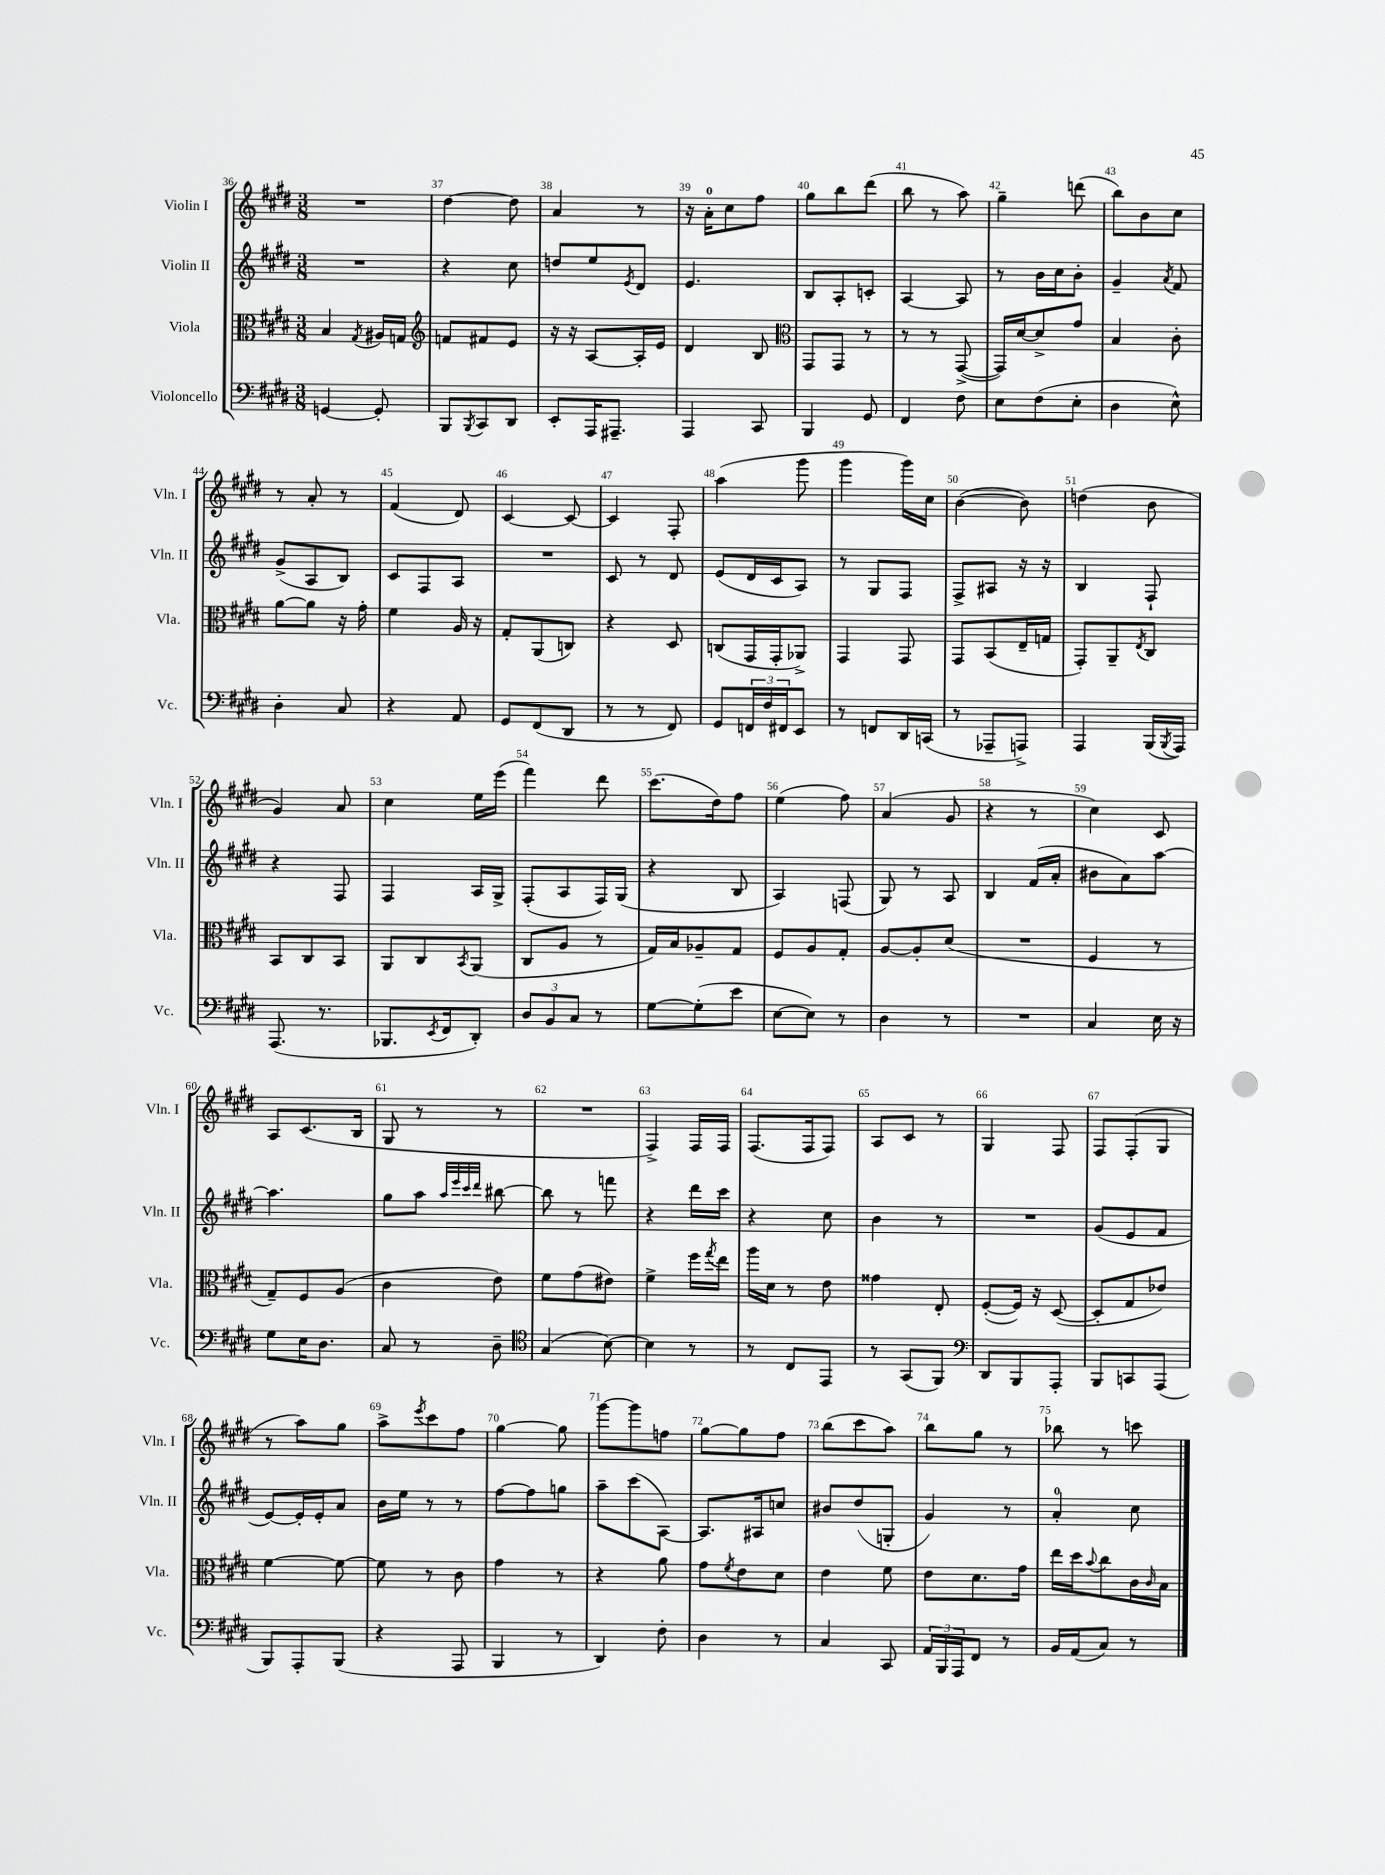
<<
\new StaffGroup <<
\new Staff = "s0" \with { instrumentName = "Violin I" shortInstrumentName = "Vln. I" } {
    \clef treble \key e \major \numericTimeSignature \time 3/8
    R4. |
    dis''4~ dis''8 |
    a'4 r8 |
    r16 a'16-0-. cis''8 fis''8 |
    gis''8 b''8 dis'''8( |
    b''8 r8 a''8) |
    gis''4-- d'''8( |
    b''8) b'8 cis''8 |
    r8 a'8-. r8 |
    fis'4( dis'8) |
    cis'4~ cis'8~ |
    cis'4 fis8-. |
    a''4( gis'''8 |
    gis'''4 gis'''16) cis''16 |
    b'4~( b'8) |
    d''4( b'8 |
    gis'4) a'8 |
    cis''4 e''16 e'''16( |
    fis'''4) dis'''8 |
    cis'''8.( dis''16) fis''8 |
    e''4( fis''8) |
    a'4( gis'8 |
    r4 r8 |
    cis''4) cis'8 |
    a8 cis'8.( b16 |
    gis8 r8 r8 |
    R4. |
    fis4->) fis16 fis16 |
    fis8.( fis16 fis8) |
    a8 cis'8 r8 |
    gis4 fis8 |
    fis8 fis8-.( gis8 |
    r8 a''8) gis''8 |
    a''8-> \acciaccatura { e'''8 } cis'''8 fis''8 |
    gis''4~ gis''8 |
    gis'''8~ gis'''8 f''8 |
    gis''8~ gis''8 fis''8 |
    b''8( cis'''8 a''8) |
    b''8 gis''8 r8 |
    bes''8 r8 c'''8 \bar "|." |
}
\new Staff = "s1" \with { instrumentName = "Violin II" shortInstrumentName = "Vln. II" } {
    \clef treble \key e \major \numericTimeSignature \time 3/8
    R4. |
    r4 cis''8 |
    d''8 e''8 \acciaccatura { e'8 } dis'8 |
    e'4. |
    b8 a8-. c'8-. |
    a4~ a8 |
    r8 b'16 cis''16 b'8-. |
    gis'4-- \acciaccatura { a'8 } fis'8 |
    gis'8->( a8 b8) |
    cis'8 fis8 a8 |
    R4. |
    cis'8 r8 dis'8 |
    e'8( dis'16 cis'16 a8) |
    r8 gis8 fis8 |
    fis8-> ais8 r16 r16 |
    b4 fis8-! |
    r4 fis8 |
    fis4 a16 gis16-> |
    fis8-.( a8 fis16) gis16( |
    r4 b8 |
    a4) f8( |
    gis8) r8 a8 |
    b4 fis'16( a'16-. |
    bis'8 a'8) a''8~ |
    a''4. |
    gis''8 a''8 \grace { a''32 e'''32 cis'''32 dis'''32 } bis''8~ |
    bis''8 r8 f'''8 |
    r4 dis'''16 cis'''16 |
    r4 cis''8 |
    b'4 r8 |
    R4. |
    gis'8( e'8 fis'8 |
    e'8~) e'16-. e'16-. a'8 |
    b'16 e''16 r8 r8 |
    fis''8~ fis''8 g''8 |
    a''8-- cis'''8( a8~) |
    a8. ais16 c''8 |
    bis'8 dis''8( g8-. |
    gis'4) r8 |
    a'4-0-. cis''8 \bar "|." |
}
\new Staff = "s2" \with { instrumentName = "Viola" shortInstrumentName = "Vla." } {
    \clef alto \key e \major \numericTimeSignature \time 3/8
    b4 \acciaccatura { gis8 } ais16 g16 |
    \clef treble f'8 fis'8 e'8 |
    r16 r16 a8~ a16-. e'16 |
    dis'4 b8 |
    \clef alto gis,8 gis,8 r8 |
    r8 r8 gis,8~->( |
    gis,16) dis'16~ dis'8-> gis'8 |
    b4 cis'8-. |
    a'8~ a'8 r16 gis'16-. |
    fis'4 a16 r16 |
    gis8-. a,8( c8) |
    r4 dis8 |
    c8( gis,16 gis,16-. aes,8->) |
    gis,4 gis,8 |
    gis,8 b,8( e16-- g16 |
    gis,8-.) a,8-- \acciaccatura { e8 } cis8 |
    b,8 cis8 b,8 |
    a,8 cis8 \acciaccatura { b,8 } a,8( |
    cis8 a8 r8 |
    gis16) b16 aes8-- gis8 |
    fis8 a8 gis8-. |
    a8~ a8-. dis'8( |
    R4. |
    fis4 r8 |
    gis8--) fis8 a8( |
    cis'4 e'8) |
    fis'8 gis'8( eis'8) |
    fis'4-> fis''16 \acciaccatura { gis''8 } e''16 |
    a''16 dis'16 r8 e'8 |
    gisis'4 e8-. |
    fis8~-.( fis16) r16 dis8~( |
    dis8-. gis8 ees'8) |
    fis'4~ fis'8~ |
    fis'8 r8 cis'8 |
    gis'4 r8 |
    r4 a'8 |
    gis'8 \acciaccatura { fis'8 } e'8 dis'8 |
    e'4 fis'8 |
    e'8 dis'8. gis'16 |
    e''16 dis''16 \appoggiatura { b'8 } cis''8 cis'16 \grace { cis'16 } b16 \bar "|." |
}
\new Staff = "s3" \with { instrumentName = "Violoncello" shortInstrumentName = "Vc." } {
    \clef bass \key e \major \numericTimeSignature \time 3/8
    g,4~ g,8-. |
    b,,8 \acciaccatura { b,,8 } cis,8 dis,8 |
    e,8-. a,,16 ais,,8.-- |
    a,,4 cis,8 |
    b,,4 gis,8 |
    fis,4 fis8 |
    e8 fis8( e8-. |
    dis4 e8-^) |
    dis4-. cis8 |
    r4 a,8 |
    gis,8 fis,8( dis,8 |
    r8 r8 fis,8) |
    gis,8 \tuplet 3/2 { f,16 fis16 fis,16 } e,8 |
    r8 f,8 dis,16 c,16( |
    r8 aes,,8-- a,,8->) |
    a,,4 b,,16( \acciaccatura { b,,8 } a,,16) |
    a,,8.( r8. |
    bes,,8. \acciaccatura { e,8 } fis,16 dis,8-.) |
    \tuplet 3/2 { dis8 b,8 cis8 } r8 |
    gis8~ gis8-.( e'8 |
    e8~ e8) r8 |
    dis4 r8 |
    R4. |
    cis4 e16 r16 |
    gis8 e16 dis8. |
    cis8 r8 dis8-- |
    \clef tenor gis4( b8~) |
    b4 r8 |
    r8 cis8 e,8 |
    r8 gis,8( fis,8) |
    \clef bass dis,8 b,,8 a,,8-. |
    b,,8 c,8 a,,8( |
    b,,8) a,,8-. b,,8( |
    r4 a,,8 |
    b,,4 r8 |
    dis,4) fis8-. |
    dis4 r8 |
    cis4 cis,8 |
    \tuplet 3/2 { a,16 b,,16 a,,16 } fis,8 r8 |
    b,16 a,16( cis8) r8 \bar "|." |
}
>>
>>
\layout { \context { \Score currentBarNumber = #36 \override BarNumber.break-visibility = ##(#f #t #t) barNumberVisibility = #all-bar-numbers-visible } }
